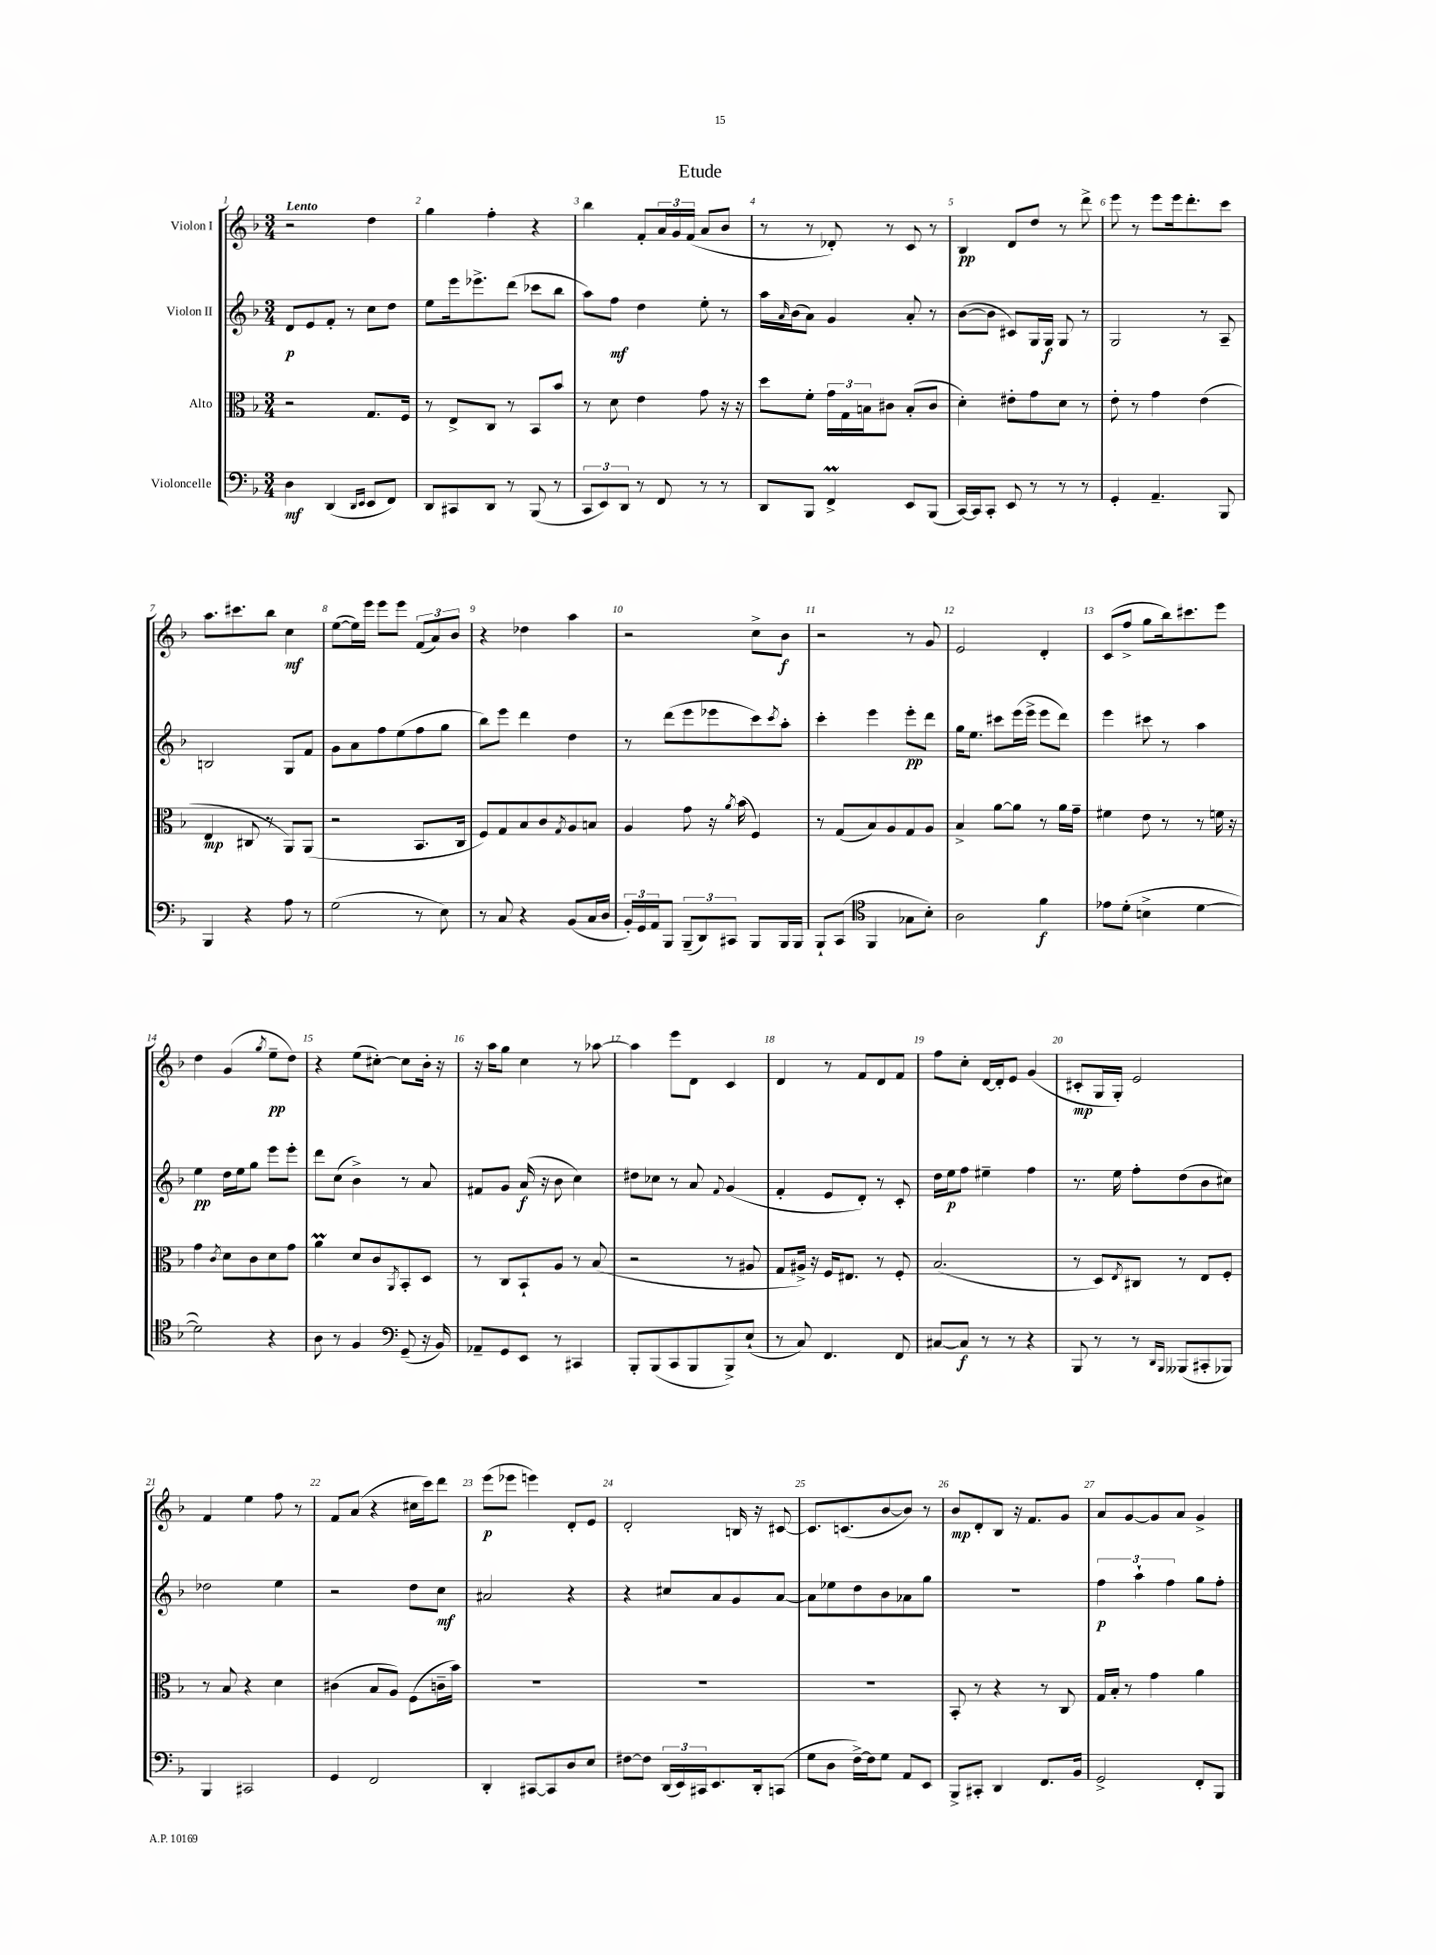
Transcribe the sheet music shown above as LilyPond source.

\header { title = "Etude" }
<<
\new StaffGroup <<
\new Staff = "s0" \with { instrumentName = "Violon I" } {
    \clef treble \key f \major \numericTimeSignature \time 3/4 \tempo "Lento"
    r2 d''4 |
    g''4 f''4-. r4 |
    bes''4 f'8-. \tuplet 3/2 { a'16 g'16 f'16( } a'8 bes'8 |
    r8 r8 des'8-.) r8 c'8 r8 |
    bes4\pp d'8 d''8 r8 d'''8-> |
    e'''8 r8 e'''8 e'''16 d'''8.-. c'''8 |
    a''8. cis'''8. bes''8 c''4\mf |
    e''8~( e''16) e'''16 e'''8 e'''8 \tuplet 3/2 { f'8( a'8) bes'8 } |
    r4 des''4 a''4 |
    r2 c''8-> bes'8\f |
    r2 r8 g'8 |
    e'2 d'4-. |
    c'8( f''8-> g''8 bes''16) cis'''8. e'''8 |
    d''4 g'4( \acciaccatura { g''8 } e''8--\pp d''8) |
    r4 e''8( cis''8~-.) cis''8 bes'16-. r16 |
    r16 a''16 g''8 c''4 r8 aes''8~ |
    aes''4 e'''8 d'8 c'4 |
    d'4 r8 f'8 d'8 f'8 |
    f''8 c''8-. d'16~ d'16-. e'8 g'4( |
    cis'8-.\mp g16 g16-.) e'2 |
    f'4 e''4 f''8 r8 |
    f'8 a'8( r4 cis''16 c'''16) d'''8 |
    e'''8\p( ees'''8 e'''4) d'8-. e'8 |
    d'2-. b16 r16 cis'8~ |
    cis'8. c'8.( bes'8~ bes'8) r8 |
    bes'8\mp d'8-. bes8 r16 f'8. g'8 |
    a'8 g'8~ g'8 a'8 g'4-> \bar "|." |
}
\new Staff = "s1" \with { instrumentName = "Violon II" } {
    \clef treble \key f \major \numericTimeSignature \time 3/4
    d'8\p e'8 f'8-. r8 c''8 d''8 |
    e''8 e'''16 ees'''8.-> d'''8( ces'''8 bes''8 |
    a''8) f''8\mf d''4 e''8-. r8 |
    a''16 \grace { a'16 } bes'16( a'8) g'4 a'8-. r8 |
    bes'8~( bes'8 cis'8) g16 g16\f g8 r8 |
    g2 r8 a8-- |
    b2 g8 f'8 |
    g'8 a'8 f''8 e''8( f''8 g''8 |
    bes''8) e'''8 d'''4 d''4 |
    r8 d'''8( e'''8 ees'''8 c'''8) \acciaccatura { c'''8 } a''8-. |
    c'''4-. e'''4 e'''8-.\pp d'''8 |
    g''16 e''8. cis'''8 e'''16( e'''16-> e'''8 d'''8) |
    e'''4 cis'''8 r8 a''4 |
    e''4\pp d''16 e''16 g''8 e'''8 e'''8-. |
    d'''8 c''8( bes'4->) r8 a'8 |
    fis'8 g'8 a'16\f( r16 bes'8 c''4) |
    dis''8 ces''8 r8 a'8 \appoggiatura { f'8 } g'4( |
    f'4-. e'8 d'8-.) r8 c'8-. |
    d''16 e''16\p f''8 eis''4-- f''4 |
    r8. e''16 f''8-. d''8( bes'8 cis''8) |
    des''2 e''4 |
    r2 d''8 c''8\mf |
    ais'2 r4 |
    r4 cis''8 a'8 g'8 a'8~ |
    a'8 ees''8 d''8 bes'8 aes'8 g''8 |
    R2. |
    \tuplet 3/2 { f''4\p a''4-! f''4 } g''8 f''8-. \bar "|." |
}
\new Staff = "s2" \with { instrumentName = "Alto" } {
    \clef alto \key f \major \numericTimeSignature \time 3/4
    r2 g8. f16 |
    r8 e8-> c8 r8 bes,8 bes'8 |
    r8 d'8 e'4 g'8 r16 r16 |
    d''8 f'8-. \tuplet 3/2 { g'16 g16 b16 } cis'8 b8-.( cis'8 |
    d'4-.) eis'8-. g'8 d'8 r8 |
    e'8-. r8 g'4 e'4( |
    e4\mp cis8 r8 a,8) a,8( |
    r2 bes,8. c16 |
    f8) g8 bes8 c'8 \acciaccatura { g8 } a8 b8 |
    a4 g'8 r16 \acciaccatura { a'8 } bes'16( f4) |
    r8 g8( bes8) a8 g8 a8 |
    bes4-> a'8~ a'8 r8 a'16 g'16-- |
    fis'4 e'8 r8 r8 f'16 r16 |
    g'4 \acciaccatura { c'8 } d'8 c'8 d'8 g'8 |
    a'4\prall d'8 c'8 \acciaccatura { a,8 } bes,8-. d8 |
    r8 c8 bes,8-! a8 r8 bes8( |
    r2 r8 ais8 |
    g8 ais16->) r16 f16 eis8. r8 f8-. |
    bes2.( |
    r8 d8) \acciaccatura { e8 } cis8 r8 e8 f8-. |
    r8 bes8 r4 d'4 |
    cis'4( bes8 a8) f8( c'16-- bes'16) |
    R2. |
    R2. |
    R2. |
    bes,8-. r8 r4 r8 c8 |
    g16 bes16-. r8 g'4 a'4 \bar "|." |
}
\new Staff = "s3" \with { instrumentName = "Violoncelle" } {
    \clef bass \key f \major \numericTimeSignature \time 3/4
    d4\mf d,4( \grace { d,16 e,16 } e,8 f,8) |
    d,8 cis,8 d,8 r8 bes,,8( r8 |
    \tuplet 3/2 { c,8 e,8) d,8 } r8 f,8 r8 r8 |
    d,8 bes,,8 f,4->\prall e,8 bes,,8( |
    c,16~) c,16 c,8-. e,8 r8 r8 r8 |
    g,4-. a,4.-- bes,,8 |
    bes,,4 r4 a8 r8 |
    g2( r8 e8) |
    r8 c8 r4 bes,8( c16 d16 |
    \tuplet 3/2 { bes,16-.) g,16 a,16 } bes,,8 \tuplet 3/2 { bes,,8--( d,8) cis,8 } bes,,8 bes,,16 bes,,16 |
    bes,,8-! c,8( \clef tenor f,4 ges8 bes8-.) |
    a2 f'4\f |
    ees'8 d'8-.( b4-> d'4~ |
    d'2) r4 |
    a8 r8 f4 \clef bass g,8--( r16 bes,16) |
    aes,8-- g,8 e,8 r8 cis,4 |
    bes,,8-. bes,,8( c,8 bes,,8 bes,,8->) e8-!( |
    r8 c8) f,4. f,8 |
    cis8~ cis8\f r8 r8 r4 |
    bes,,8 r8 r8 \grace { d,16 bes,,16 } beses,,8( cis,8-. bes,,8) |
    bes,,4 cis,2 |
    g,4 f,2 |
    d,4-. cis,8~ cis,8 d8 e8 |
    fis8~ fis8 \tuplet 3/2 { d,16( e,16) cis,16 } e,8. d,16-. c,8( |
    g8 d8 f16~->) f16 g8 a,8 e,8 |
    bes,,8-> cis,8-. d,4 f,8. bes,16 |
    g,2-> f,8-. bes,,8 \bar "|." |
}
>>
>>
\layout { \context { \Score \override BarNumber.break-visibility = ##(#f #t #t) barNumberVisibility = #all-bar-numbers-visible } }
